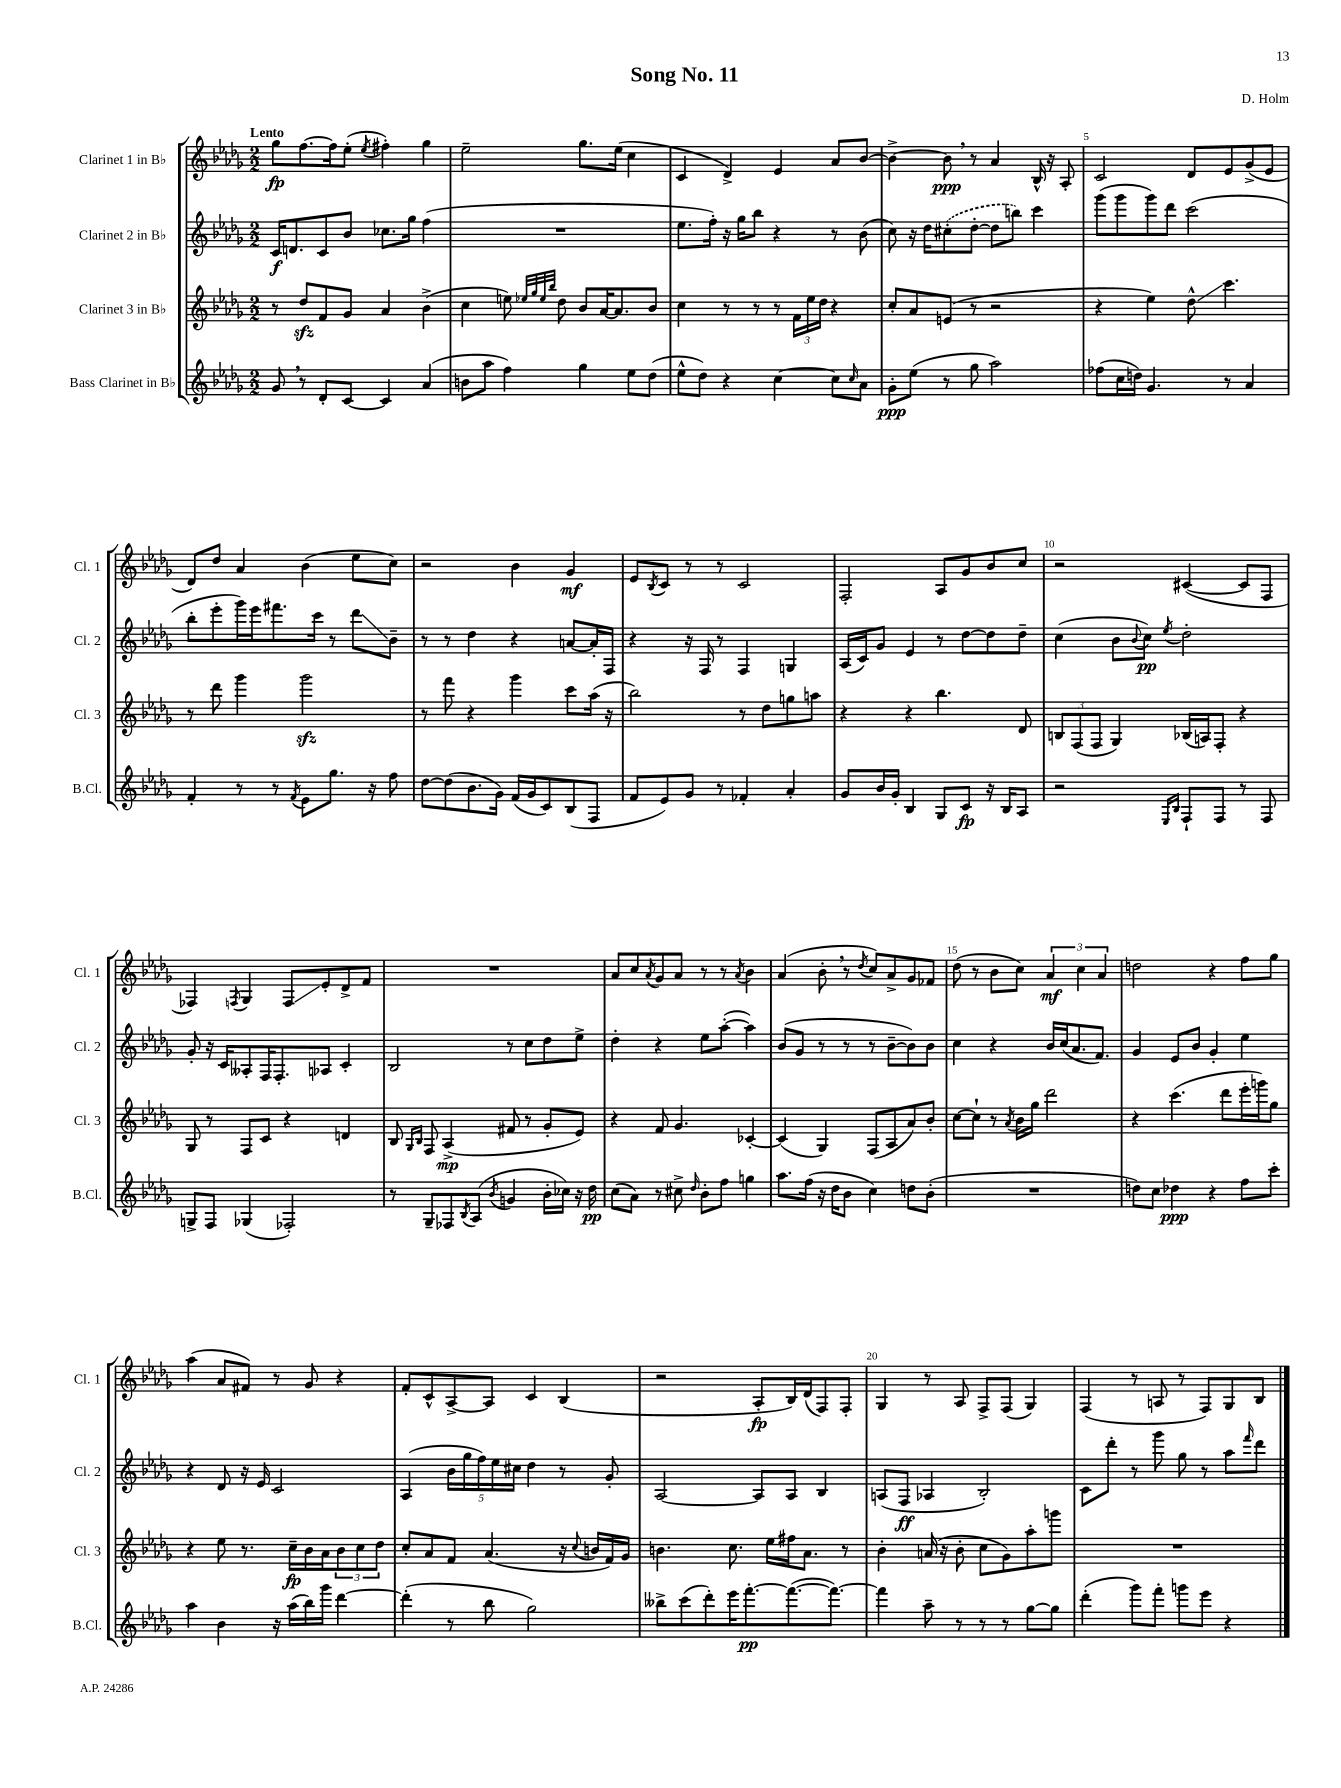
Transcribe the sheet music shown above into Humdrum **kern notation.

**kern	**kern	**kern	**kern
*staff4	*staff3	*staff2	*staff1
*clefG2	*clefG2	*clefG2	*clefG2
*k[b-e-a-d-g-]	*k[b-e-a-d-g-]	*k[b-e-a-d-g-]	*k[b-e-a-d-g-]
*M2/2	*M2/2	*M2/2	*M2/2
8g-	8r	16c	8gg-
.	.	8.d	.
8r	8dd-	.	[8.ff
8d-'	8f	8c	.
.	.	.	16ff]
[8c	8g-	8b-	(8ee-'
.	.	.	8qee-
4c]	4a-	8.cc-	4ff#')
.	.	16gg-	.
(4a-	(4b-^	(4ff	4gg-
=	=	=	=
8b	4cc	1r	2ee-~
8aa-	.	.	.
4ff)	8ee)	.	.
.	32qqee-	.	.
.	32qqgg-	.	.
.	32qqee-	.	.
.	32qqbb-	.	.
.	8dd-	.	.
4gg-	8b-	.	8.gg-
.	[16a-	.	.
.	8.a-]	.	(16ee-
8ee-	.	.	4cc
(8dd-	8b-	.	.
=	=	=	=
8ee-^^	4cc	8.ee-	4c
8dd-)	.	.	.
.	.	16ff')	.
4r	8r	16r	4d-^)
.	.	16gg-	.
.	8r	8bb-	.
[4cc	8r	4r	4e-
.	24f	.	.
.	24ee-	.	.
.	24dd-	.	.
8cc]	4r	8r	8a-
16qqcc	.	.	.
8a-	.	(8b-	[8b-
=	=	=	=
8g-'	8cc'	8cc)	4b-^_
(8ee-	8a-	16r	.
.	.	16dd-	.
8r	(8e	(8cc#'	8b-]
8gg-	8r	[8dd-'	8r
2aa-)	2r	8dd-]	4a-
.	.	8bb)	.
.	.	4ccc	16B-^^
.	.	.	16r
.	.	.	8A-'
=	=	=	=
(8ff-	4r	(8ggg-	2c
16cc	.	8ggg-	.
16dd)	.	.	.
4.g-	4ee-)	8ggg-)	.
.	.	8ddd-	.
.	8dd-^^	(2ccc	8d-
8r	4.ccc	.	8e-
4a-	.	.	(8g-^
.	.	.	8e-
=	=	=	=
4f'	8r	8bb-'	8d-)
.	8ddd-	8eee-'	8dd-
8r	4ggg-	16ggg-)	4a-
.	.	16eee-	.
8r	.	8.fff#	.
8qf	.	.	.
8e-	2ggg-	.	(4b-
.	.	16ccc	.
8.gg-	.	8r	.
.	.	8ddd-	8ee-
16r	.	.	.
8ff	.	8b-~	8cc)
=	=	=	=
[8dd-	8r	8r	2r
(8dd-]	8fff	8r	.
8.b-	4r	4dd-	.
16g-)	.	.	.
(16f	4ggg-	4r	4b-
16g-	.	.	.
8c)	.	.	.
(8B-	8ccc	[8a	4g-
8F	(16aa-	16a']	.
.	16r	16F	.
=	=	=	=
8f	2bb-)	4r	8e-
.	.	.	8qB-
8e-)	.	.	8c
8g-	.	16r	8r
.	.	16F	.
8r	.	8r	8r
4f-'	8r	4F	2c
.	8dd-	.	.
4a-'	8gg	4G	.
.	8aa	.	.
=	=	=	=
8g-	4r	(16A-	2F'
.	.	16c)	.
16b-	.	8g-	.
16g-'	.	.	.
4B-	4r	4e-	.
8G-	4.bb-	8r	8A-
8c	.	[8dd-	8g-
16r	.	8dd-]	8b-
16B-	.	.	.
8A-	8d-	8dd-~	8cc
=	=	=	=
2r	12B	(4cc	2r
.	(12F	.	.
.	12F	.	.
.	4G-)	8b-	.
.	.	8qqb-	.
.	.	8cc)	.
16qqE-	.	.	.
16qqB-	.	8qee-	.
8F`	(16B-	2dd-'	([4c#
.	16A)	.	.
8F	8F'	.	.
8r	4r	.	8c#]
8F	.	.	8F
=	=	=	=
8G^	8G-	8g-'	4F-)
8F	8r	16r	.
.	.	16c	.
.	.	.	8qF
(4G-	8F	8A--'	4G-
.	8c	16F	.
.	.	8.F'	.
2F-')	4r	.	8F
.	.	8A-	8e-'
.	4d	4c'	8d-^
.	.	.	8f
=	=	=	=
8r	8B-	2B-	1r
.	16qqG-	.	.
.	16qqB-	.	.
8G-~	8F	.	.
8F-	(4A-^	.	.
8qB-	.	.	.
(8A-	.	.	.
8qb-	.	.	.
4g	8f#	8r	.
.	8r	8cc	.
16b-'	8g-'	8dd-	.
16cc-)	.	.	.
16r	8e-)	8ee-^	.
16dd-	.	.	.
=	=	=	=
(8cc	4r	4dd-'	8a-
8a-)	.	.	8cc
.	.	.	8qa-
8r	8f	4r	8g-
8cc#^	4.g-	.	8a-
16qqdd-	.	.	.
8b-'	.	8ee-	8r
8ff	.	([8aa-'	8r
.	.	.	8qa-
4gg	[4c-'	4aa-])	4b-
=	=	=	=
8.aa-	(4c-]	(8b-	(4a-
.	.	8g-	.
(16ff	.	.	.
16r	4G-)	8r	8b-'
16dd-	.	.	.
8b-	.	8r	8r
.	.	.	8qdd-
4cc)	(8F	8r	8cc)
.	8A-	[8b-~	8a-^
8dd	8a-)	8b-])	8g-
(8b-'	8b-'	8b-	8f-
=	=	=	=
1r	[8cc	4cc	(8dd-
.	8cc`]	.	8r
.	8r	4r	8b-
.	8qa-	.	.
.	16b-	.	8cc)
.	16gg-	.	.
.	2ddd-	16b-	6a-
.	.	(16cc	.
.	.	8.a-	.
.	.	.	6cc
.	.	8.f)	.
.	.	.	6a-
=	=	=	=
8dd)	4r	4g-	2dd
8cc	.	.	.
4dd-	(4.ccc	8e-	.
.	.	8b-	.
4r	.	4g-'	4r
.	8ddd-	.	.
8ff	16eee-'	4ee-	8ff
.	16ggg)	.	.
8ccc'	8gg-	.	8gg-
=	=	=	=
4aa-	4r	4r	(4aa-
4b-	8ee-	8d-	8a-
.	8.r	16r	8f#)
.	.	16e-	.
16r	.	2c	8r
(16aa-	16cc~	.	.
16bb-)	16b-	.	8g-
16ggg-	16a-	.	.
[4ddd-	12b-	.	4r
.	12cc	.	.
.	12dd-	.	.
=	=	=	=
(4ddd-']	8cc'	(4A-	8f'
.	8a-	.	8c^^
8r	8f	20b-	[8A-^
.	.	20gg-	.
.	.	20ff)	.
8bb-	(4.a-	.	8A-]
.	.	20ee-	.
.	.	20cc#	.
2gg-)	.	4dd-	4c
.	16r	8r	(4B-
.	8qqcc	.	.
.	16b	.	.
.	16f)	8g-'	.
.	16g-	.	.
=	=	=	=
8bb--^	4.b	[2A-	2r
(8ccc	.	.	.
8ddd-')	.	.	.
16eee-	8.cc	.	.
[8.fff'	.	.	.
.	.	8A-]	8A-'
.	16ee-	.	.
(8.fff_	16ff#	8A-	16B-)
.	8.a-	.	(16d-
.	.	4B-	8F)
8.fff_)	.	.	.
.	8r	.	8F'
=	=	=	=
4fff]	4b-'	(8A	4G-
.	.	8F	.
8aa-~	(16a	4A-	8r
.	16r	.	.
8r	8b-'	.	8A-
8r	8cc	2B-')	8F^
8r	8g-)	.	(8F
[8gg-	8aa-'	.	4G-)
8gg-]	8ggg	.	.
=	=	=	=
(4ddd-'	1r	8c	(4F
.	.	8ddd-'	.
8ggg-)	.	8r	8r
8fff'	.	8ggg-	8A
8ggg	.	8gg-	8r
8eee-	.	8r	8F)
4r	.	8aa-	8G-
.	.	16qqfff	.
.	.	8ddd-	8B-
==	==	==	==
*-	*-	*-	*-
